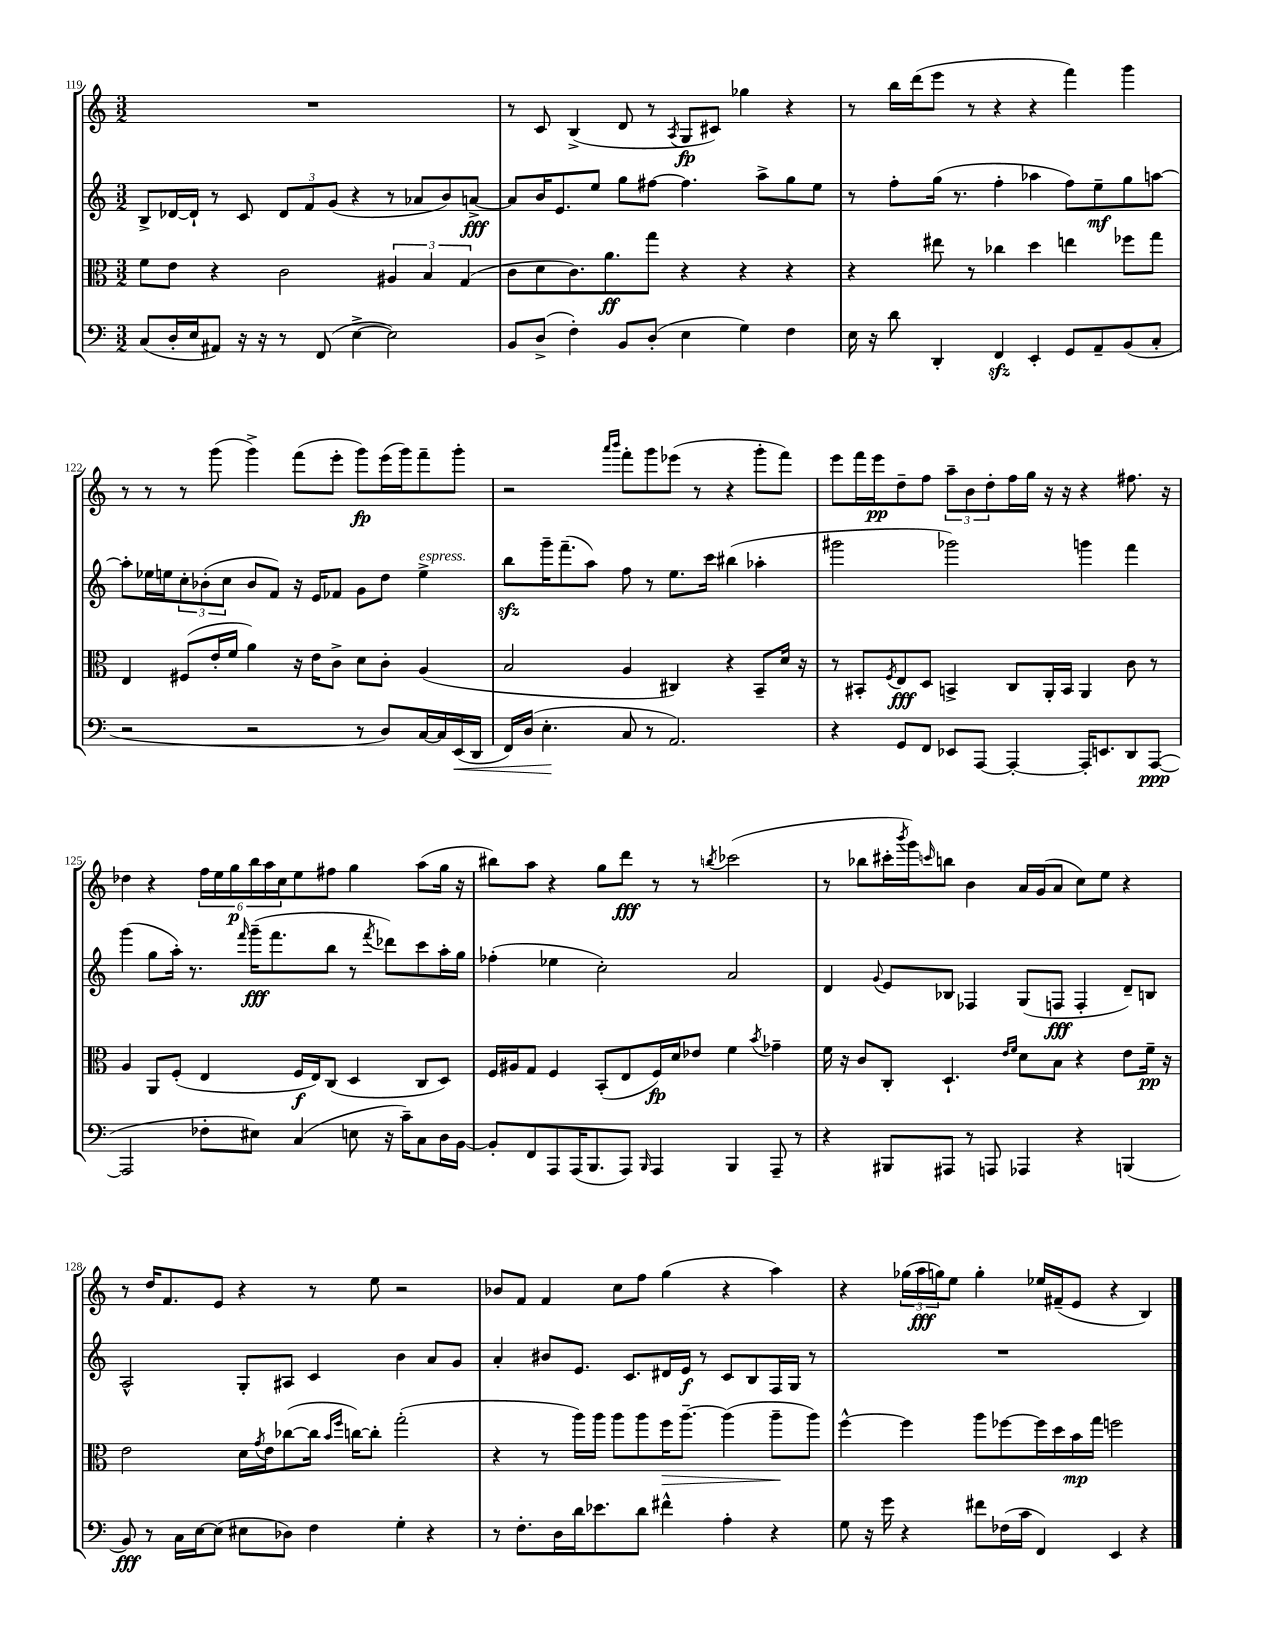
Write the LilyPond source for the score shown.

<<
\new StaffGroup <<
\new Staff = "s0" {
    \clef treble \key c \major \numericTimeSignature \time 3/2
    R1. |
    r8 c'8 b4->( d'8 r8 \acciaccatura { a8 } g8\fp cis'8) ges''4 r4 |
    r8 b''16 d'''16( e'''8 r8 r4 r4 f'''4) g'''4 |
    r8 r8 r8 g'''8( g'''4->) f'''8( e'''8-. g'''8\fp) e'''16( g'''16) f'''8-- g'''8-. |
    r2 \grace { a'''16 b'''16 } f'''8-. g'''8 ees'''8( r8 r4 g'''8-. f'''8) |
    e'''8 f'''16 e'''16\pp d''8-- f''8 \tuplet 3/2 { a''8-- b'8 d''8-. } f''16 g''16 r16 r16 r4 fis''8. r16 |
    des''4 r4 \tuplet 6/4 { f''16 e''16 g''16\p b''16 a''16 c''16 } e''8 fis''8 g''4 a''8( g''16 r16 |
    bis''8) a''8 r4 g''8 d'''8\fff r8 r8 \acciaccatura { b''8 } ces'''2( |
    r8 bes''8 cis'''16-. \acciaccatura { b'''8 } g'''16) \grace { c'''16 } b''8 b'4 a'16 g'16( a'8 c''8) e''8 r4 |
    r8 d''16 f'8. e'8 r4 r8 e''8 r2 |
    bes'8 f'8 f'4 c''8 f''8 g''4( r4 a''4) |
    r4 \tuplet 3/2 { ges''16( a''16\fff g''16) } e''8 g''4-. ees''16 fis'16--( e'8 r4 b4) \bar "|." |
}
\new Staff = "s1" {
    \clef treble \key c \major \numericTimeSignature \time 3/2
    b8-> des'16~ des'16-! r8 c'8 \tuplet 3/2 { des'8 f'8 g'8( } r4 r8 aes'8 b'8) a'8~->\fff |
    a'8 b'16 e'8. e''8 g''8 fis''8~ fis''4. a''8-> g''8 e''8 |
    r8 f''8-. g''16( r8. f''4-. aes''4 f''8) e''8--\mf g''8 a''8~ |
    a''8-. ees''16 e''16 \tuplet 3/2 { c''8-. bes'8-.( c''8 } bes'8 f'8) r16 e'16 fes'8 g'8 d''8 e''4->^\markup { \italic "espress." } |
    b''8\sfz g'''16-- f'''8.--( a''8) f''8 r8 e''8. c'''16 bis''4( aes''4-. |
    gis'''2 ges'''2) g'''4 f'''4 |
    g'''4( g''8 a''16-.) r8. \grace { f'''16 } g'''16--\fff( f'''8. b''8 r8 \acciaccatura { f'''8 } des'''8) c'''8 a''16-. g''16 |
    fes''4-.( ees''4 c''2-.) a'2 |
    d'4 \appoggiatura { g'8 } e'8 bes8 fes4 g8( f8\fff f4-. d'8--) b8 |
    a2-^ g8-. ais8 c'4 b'4 a'8 g'8 |
    a'4-. bis'8 e'8. c'8. dis'16 e'16\f r8 c'8 b8 f16 g16 r8 |
    R1. \bar "|." |
}
\new Staff = "s2" {
    \clef alto \key c \major \numericTimeSignature \time 3/2
    f'8 e'8 r4 c'2 \tuplet 3/2 { ais4 b4 g4( } |
    c'8 d'8 c'8.) a'8.\ff g''8 r4 r4 r4 |
    r4 eis''8 r8 ces''4 d''4 e''4 fes''8 g''8 |
    e4 fis8( e'16-. f'16 a'4) r16 e'16 c'8-> d'8 c'8-. a4( |
    b2 a4 cis4) r4 b,8-- d'16 r16 |
    r8 bis,8-. \acciaccatura { f8 } e8\fff d8 b,4-> c8 a,16-. b,16 a,4 c'8 r8 |
    a4 a,8 f8-.( e4 f16\f e16) c8( d4 c8 d8) |
    f16 ais16 g8 f4 b,8-.( e8 f16\fp) d'16 ees'8 f'4 \acciaccatura { b'8 } ges'4-- |
    f'16 r16 c'8 c8-. d4.-! \grace { e'16 f'16 } d'8 b8 r4 e'8 f'16--\pp r16 |
    e'2 d'16 \acciaccatura { g'8 } e'16 ces''8~( ces''16 \grace { b'16 f''16 } c''16~) c''8-. g''2-.( |
    r4 r8 a''16) a''16 a''8 a''8 f''16\> a''8.~-- a''4( a''8--\! a''8) |
    f''4~-^ f''4 a''8 fes''8~ fes''16 d''16 b'16\mp g''16 f''2 \bar "|." |
}
\new Staff = "s3" {
    \clef bass \key c \major \numericTimeSignature \time 3/2
    c8( d16-. e16 ais,8) r16 r16 r8 f,8( e4~-> e2) |
    b,8 d8->( f4-.) b,8 d8-.( e4 g4) f4 |
    e16 r16 d'8 d,4-. f,4\sfz e,4-. g,8 a,8-- b,8( c8-. |
    r2 r2 r8 d8) c16~ c16 e,16\<( d,16 |
    f,16) d16( e4.-.\! c8 r8 a,2.) |
    r4 g,8 f,8 ees,8 a,,8~ a,,4~-. a,,16-. e,8. d,8 a,,8~\ppp( |
    a,,2 fes8-. eis8) c4( e8 r16 c'16--) c8 d16 b,16~ |
    b,8-. f,8 a,,8 a,,16( b,,8. a,,8) \grace { b,,16 } a,,4 b,,4 a,,8-- r8 |
    r4 bis,,8 ais,,8 r8 a,,8 aes,,4 r4 b,,4( |
    b,8\fff) r8 c16 e16~ e8( eis8 des8) f4 g4-. r4 |
    r8 f8.-. d16 d'16 ees'8. d'8 fis'4-^ a4-. r4 |
    g8 r16 g'16 r4 fis'8 fes16( c'16 f,4) e,4 r4 \bar "|." |
}
>>
>>
\layout { \context { \Score currentBarNumber = #119 } }
